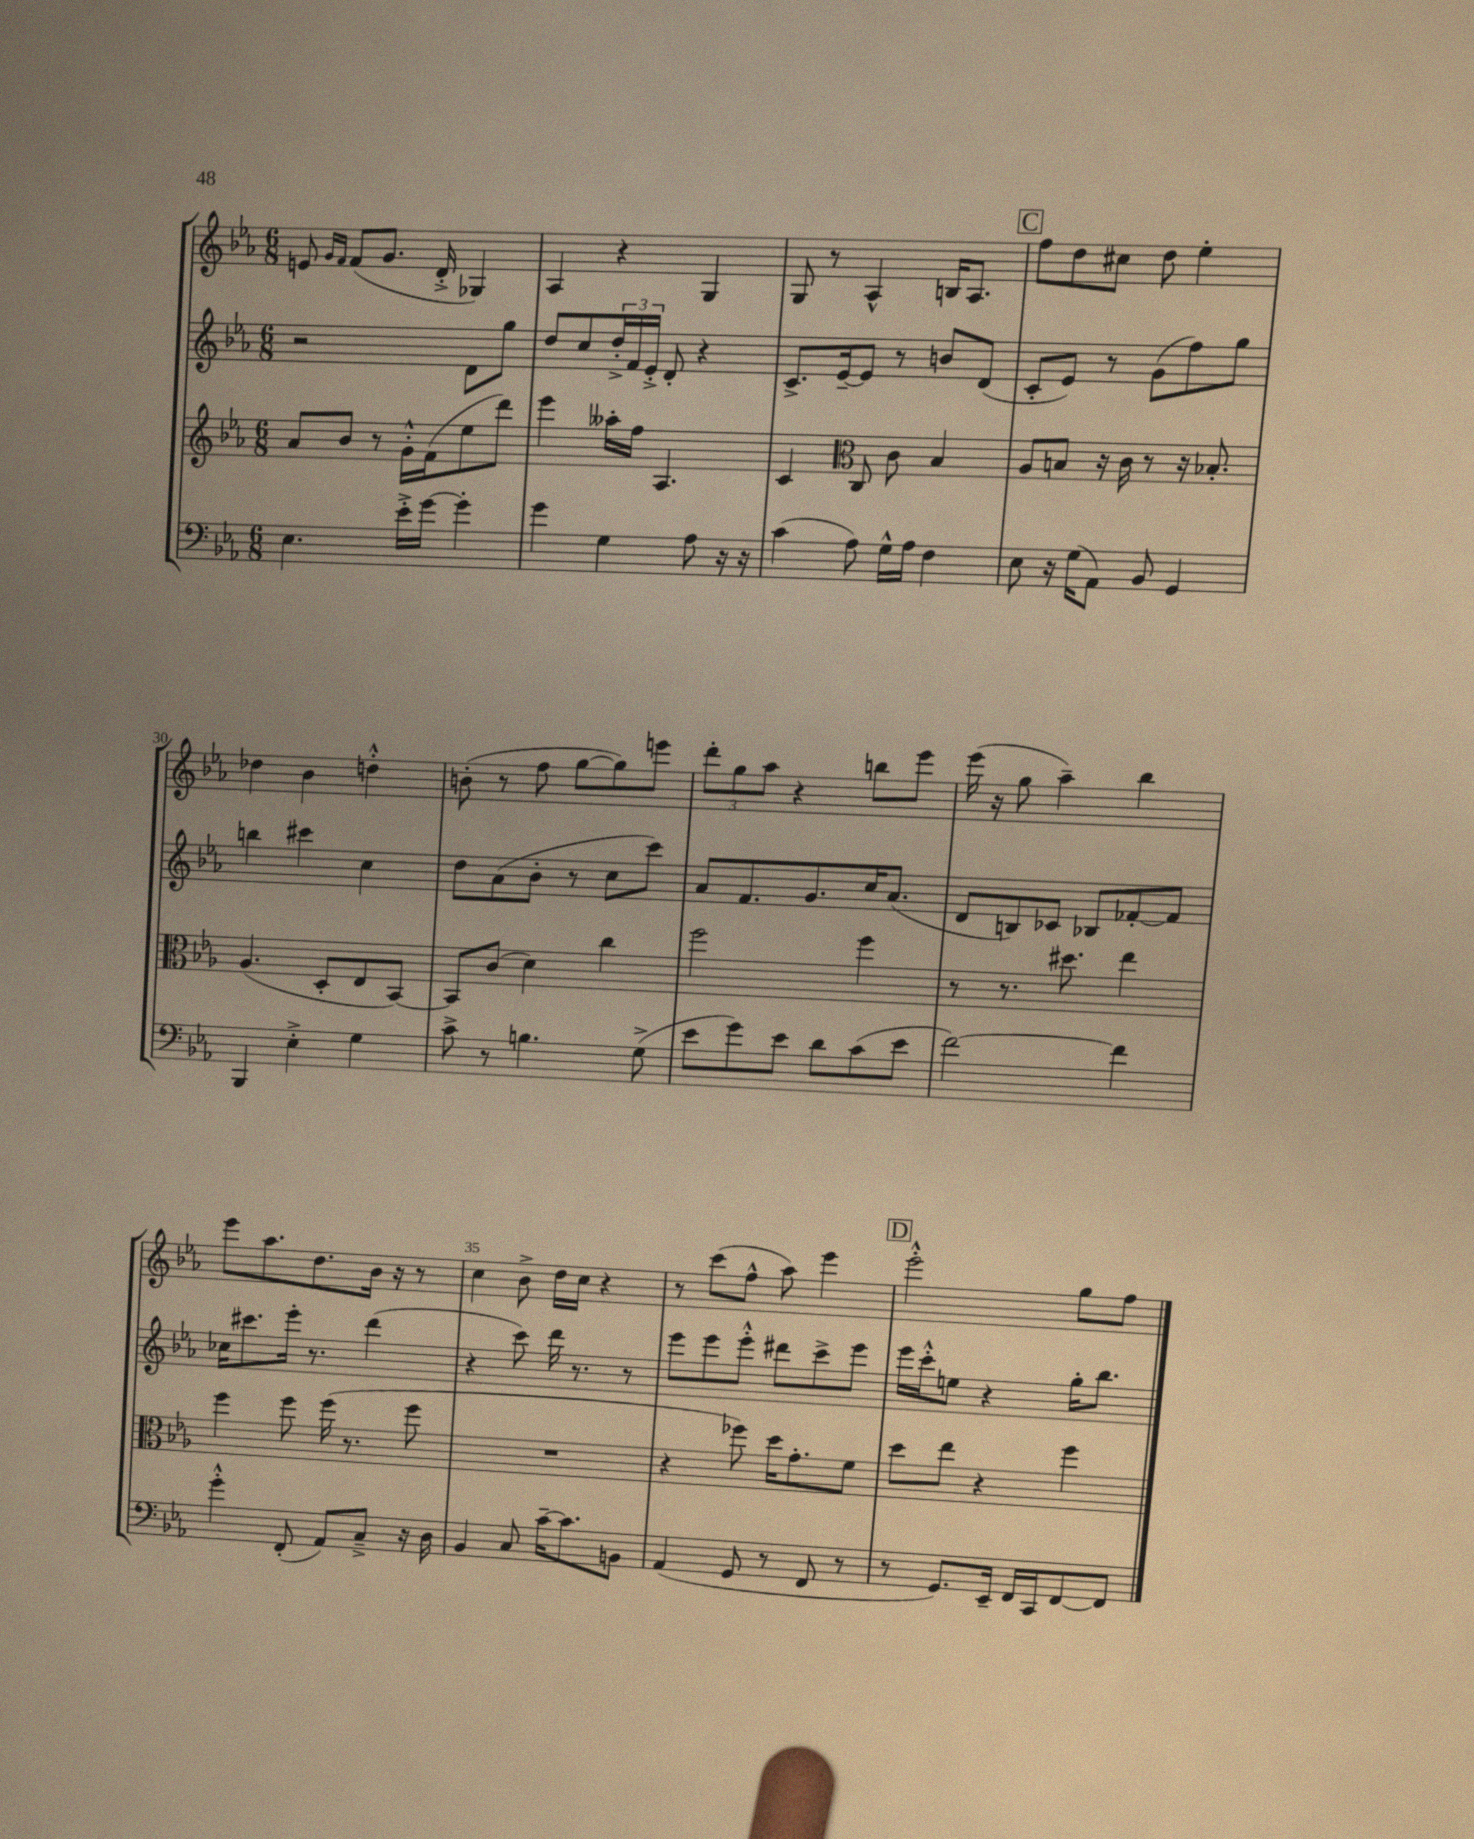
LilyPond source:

<<
\new StaffGroup <<
\new Staff = "s0" {
    \clef treble \key ees \major \numericTimeSignature \time 6/8
    e'8 \grace { g'16 f'16 } f'8( g'8. d'16-.-> ges4) |
    aes4 r4 g4 |
    g8 r8 aes4-^ b16 aes8. |
    \mark \markup { \box "C" } f''8 d''8 cis''8 d''8 ees''4-. |
    des''4 bes'4 d''4-.-^ |
    b'8-.( r8 f''8 g''8~ g''8) e'''8 |
    \tuplet 3/2 { d'''8-. g''8 aes''8 } r4 b''8 ees'''8 |
    ees'''16( r16 g''8 aes''4--) bes''4 |
    ees'''8 aes''8. d''8. bes'16 r16 r8 |
    c''4 bes'8-> d''16 c''16 r4 |
    r8 c'''8( f''8-^ aes''8) ees'''4 |
    \mark \markup { \box "D" } ees'''2-.-^ g''8 f''8 \bar "|." |
}
\new Staff = "s1" {
    \clef treble \key ees \major \numericTimeSignature \time 6/8
    r2 d'8 g''8 |
    d''8 c''8 \tuplet 3/2 { d''16-.-> f'16 ees'16-.-> } d'8-. r4 |
    c'8.-> ees'16~-- ees'8 r8 b'8 d'8( |
    \mark \markup { \box "C" } c'8-. ees'8) r8 g'8( f''8) g''8 |
    b''4 cis'''4 c''4 |
    d''8 aes'8( bes'8-. r8 c''8 c'''8) |
    aes'8 f'8. g'8. c''16 aes'8.( |
    d'8 b8) ces'8 bes8 fes'8~-. fes'8 |
    ces''16 cis'''8. ees'''16-. r8. d'''4( |
    r4 c'''8) d'''16 r8. r8 |
    ees'''8 ees'''8 ees'''8-.-^ dis'''8 c'''8-> ees'''8 |
    \mark \markup { \box "D" } ees'''16 c'''16-.-^ e''8 r4 g''16-. bes''8. \bar "|." |
}
\new Staff = "s2" {
    \clef treble \key ees \major \numericTimeSignature \time 6/8
    aes'8 bes'8 r8 g'16-.-^ f'16( ees''8 d'''8) |
    ees'''4 aeses''16-. f''16 aes4. |
    c'4 \clef alto c8 c'8 bes4 |
    \mark \markup { \box "C" } aes8 b8 r16 c'16 r8 r16 bes8.-. |
    aes4.( d8-. ees8 bes,8~) |
    bes,8 c'8( d'4) c''4 |
    f''2 f''4 |
    r8 r8. dis''8. ees''4 |
    f''4 f''8 f''16( r8. f''8 |
    R2. |
    r4 fes''8) d''16 g'8.-. f'8 |
    \mark \markup { \box "D" } d''8 ees''8 r4 f''4 \bar "|." |
}
\new Staff = "s3" {
    \clef bass \key ees \major \numericTimeSignature \time 6/8
    ees4. ees'16-.-> g'16~ g'4-. |
    g'4 g4 aes8 r16 r16 |
    c'4( aes8) g16-^ aes16 f4 |
    \mark \markup { \box "C" } ees8 r16 g16( aes,8) bes,8 g,4 |
    bes,,4 ees4-.-> g4 |
    c'8-> r8 b4. g8->( |
    ees'8 g'8) ees'8 d'8 c'8( ees'8 |
    f'2~) f'4 |
    g'4-.-^ f,8-.( aes,8) c8---> r16 d16 |
    bes,4 c8 c'16~-- c'8. b,8 |
    aes,4( g,8 r8 f,8 r8 |
    \mark \markup { \box "D" } r8 g,8.) ees,16-- f,16 c,16 f,8~ f,8 \bar "|." |
}
>>
>>
\layout { \context { \Score currentBarNumber = #26 \override BarNumber.break-visibility = ##(#f #t #t) barNumberVisibility = #(every-nth-bar-number-visible 5) } }
